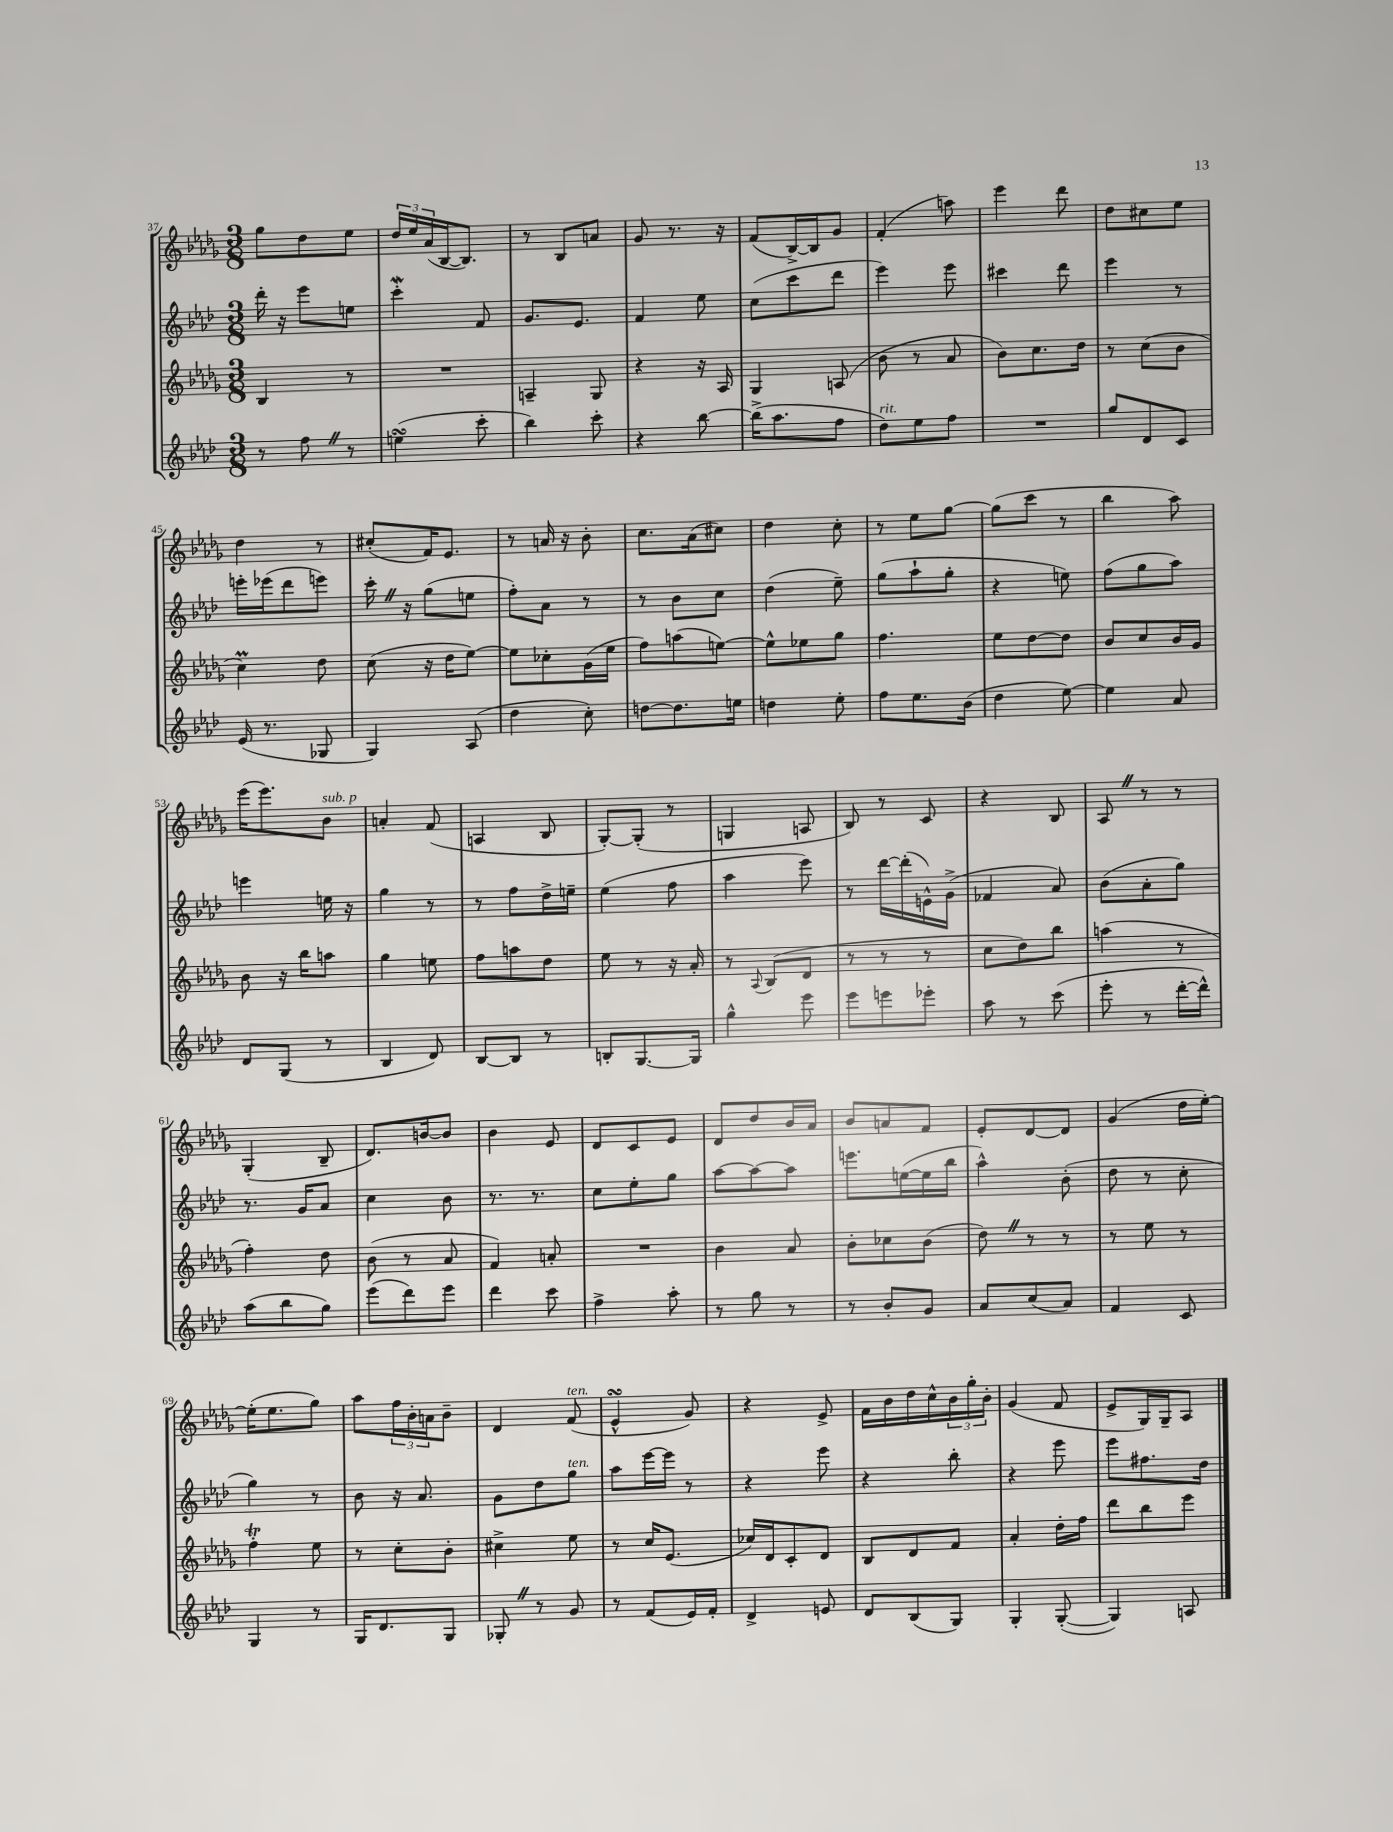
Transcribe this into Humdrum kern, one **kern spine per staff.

**kern	**kern	**kern	**kern
*staff4	*staff3	*staff2	*staff1
*clefG2	*clefG2	*clefG2	*clefG2
*k[b-e-a-d-]	*k[b-e-a-d-g-]	*k[b-e-a-d-]	*k[b-e-a-d-g-]
*M3/8	*M3/8	*M3/8	*M3/8
8r	4B-	16ddd-'	8gg-
.	.	16r	.
8ff	.	8eee-	8dd-
8r	8r	8ee	8ee-
=	=	=	=
(4ee	4.r	4ccc'	24dd-
.	.	.	24ee-
.	.	.	(24a-
.	.	.	[16B-
.	.	.	8.B-])
8ccc'	.	8f	.
=	=	=	=
4bb-)	4A~	8.g	8r
.	.	.	8B-
.	.	8.e-	.
8ccc'	8G-	.	8a
=	=	=	=
4r	4r	4f	8g-
.	.	.	8.r
[8bb-	16r	8ee-	.
.	16A-	.	16r
=	=	=	=
(16bb-^]	4G-	(8cc	(8f
8.aa-	.	.	.
.	.	8ccc	[16B-^)
.	.	.	16B-]
8ff	(8A	8ddd-	8g-
=	=	=	=
8dd-)	8b-	4eee-)	(4f'
8ee-	8r	.	.
8ff	8a-	8eee-	8aa)
=	=	=	=
4.r	8b-)	4ccc#	4eee-
.	8.cc	.	.
.	.	8ddd-	8ddd-
.	16dd-	.	.
=	=	=	=
8gg	8r	4eee-	8dd-
8d-	(8cc	.	8cc#
8c	8b-	8r	8ee-
=	=	=	=
(16e-	4cc)	16eee'	4dd-
8.r	.	(16eee-	.
.	.	8ddd-	.
8G-	8dd-	8eee)	8r
=	=	=	=
4G)	(8cc	16ccc'	(8cc#'
.	.	16r	.
.	16r	(8gg	16f)
.	16dd-	.	8.e-
(8A-	[8ee-)	8ee	.
=	=	=	=
4dd-	8ee-]	8ff')	8r
.	8cc-'	8a-	16a
.	.	.	16r
8cc')	(16g-	8r	8b-'
.	16ee-	.	.
=	=	=	=
[8dd	8ff)	8r	8.cc
8.dd]	(8aa	8b-	.
.	.	.	(16a-
.	[8ee)	8cc	8cc#)
16ee	.	.	.
=	=	=	=
4dd	8ee^^]	(4dd-	4dd-
.	8ee-	.	.
8ee-'	8gg-	8ee-~)	8cc'
=	=	=	=
8ff	4.ff	(8gg	8r
8.ee-	.	8aa-`	8ee-
.	.	8gg'	[8gg-
(16b-	.	.	.
=	=	=	=
4dd-	8ee-	4r	(8gg-]
.	[8dd-	.	8ccc
[8ee-)	8dd-]	8ee)	8r
=	=	=	=
4ee-]	8b-	(8ff	4bb-
.	8cc	8gg	.
8a-	16b-	8aa-)	8aa-)
.	16g-	.	.
=	=	=	=
8d-	8b-	4eee	(16eee-
.	.	.	8.eee-)
(8G	16r	.	.
.	16bb-	.	.
8r	8aa	16ee	8b-
.	.	16r	.
=	=	=	=
4B-	4gg-	4gg	4a'
8d-)	8ee	8r	(8f
=	=	=	=
[8B-	8ff	8r	4A
8B-]	8aa	8ff	.
8r	8dd-	16dd-^	8B-
.	.	16ee~	.
=	=	=	=
8B'	8ee-	(4ee-	[8G-')
[8.G	8r	.	(8G-']
.	16r	8ff	8r
16G]	16a-'	.	.
=	=	=	=
4gg^^	8r	4aa-	4G
.	8qqA-	.	.
.	(8B-	.	.
8eee-	8d-	8eee-)	8A
=	=	=	=
8eee-	8r	8r	8B-)
8eee	8r	[16ddd-	8r
.	.	(16ddd-']	.
8eee-'	8r	16e^^)	8c
.	.	(16g^	.
=	=	=	=
8aa-	8cc	4f-	4r
8r	8dd-)	.	.
(8ccc	8bb-	8a-)	8B-
=	=	=	=
8eee-'	(4aa	(8b-	8A-
8r	.	8a-'	8r
[16ddd-'	8r	8gg)	8r
16ddd-^^])	.	.	.
=	=	=	=
(8aa-	4ff')	8.r	(4G-'
8bb-	.	.	.
.	.	16g	.
8gg)	8dd-	8a-	8B-~
=	=	=	=
(8eee-	(8b-	4cc	8.d-)
8ddd-)	8r	.	.
.	.	.	[16b
8eee-	8a-	8b-	8b]
=	=	=	=
4ddd-	4f)	8.r	4b-
.	.	8.r	.
8ccc	8a'	.	8e-
=	=	=	=
4ff^	4.r	8cc	8d-
.	.	8ee-'	8c
8aa-'	.	8gg	8e-
=	=	=	=
8r	4b-	[8aa-	8d-
8gg	.	8aa-_	8dd-
8r	8a-	8aa-]	16b-
.	.	.	16a-
=	=	=	=
8r	8b-'	8.eee	8b-
8b-'	8cc-	.	8a
.	.	([16ee	.
8g	(8b-	16ee]	8f
.	.	16bb-	.
=	=	=	=
8a-	8dd-)	4aa-^^)	8e-'
(8cc	8r	.	[8d-
8a-)	8r	(8b-'	8d-]
=	=	=	=
4f	8r	8dd-	(4g-
.	8ee-	8r	.
8c	8r	8cc'	16dd-
.	.	.	[16ee-')
=	=	=	=
4G	4ff'	4gg)	(16ee-']
.	.	.	8.ee-
8r	8ee-	8r	8gg-)
=	=	=	=
16G	8r	8b-	8aa-
8.d-	.	.	.
.	8cc'	16r	24ff
.	.	.	24b-'
.	.	8.a-	.
.	.	.	24a
8G	8b-'	.	8b-~
=	=	=	=
8G-'	4cc#^	8g	4d-
8r	.	8dd-	.
8g	8ee-	8gg	(8f
=	=	=	=
8r	8r	8aa-	4e-^^
(8f	16cc	[16eee-	.
.	(8.e-	16eee-]	.
16e-)	.	8r	8g-)
16f'	.	.	.
=	=	=	=
4d-^	16cc-)	4r	4r
.	16d-	.	.
.	8c'	.	.
8e	8d-	8eee-	8e-^
=	=	=	=
8d-	8B-	4r	16f
.	.	.	16b-
(8B-	8d-	.	16dd-
.	.	.	16cc^^
8G)	8f	8bb-'	24b-
.	.	.	24gg-'
.	.	.	24b-'
=	=	=	=
4G'	4a-'	4r	(4g-
([8G'	16dd-'	8eee-	8f
.	16ff	.	.
=	=	=	=
4G])	8ddd-	8eee-	8e-^
.	8bb-	8.ff#	16G-)
.	.	.	16G-~
8A	8eee-	.	8A-
.	.	16dd-	.
==	==	==	==
*-	*-	*-	*-
